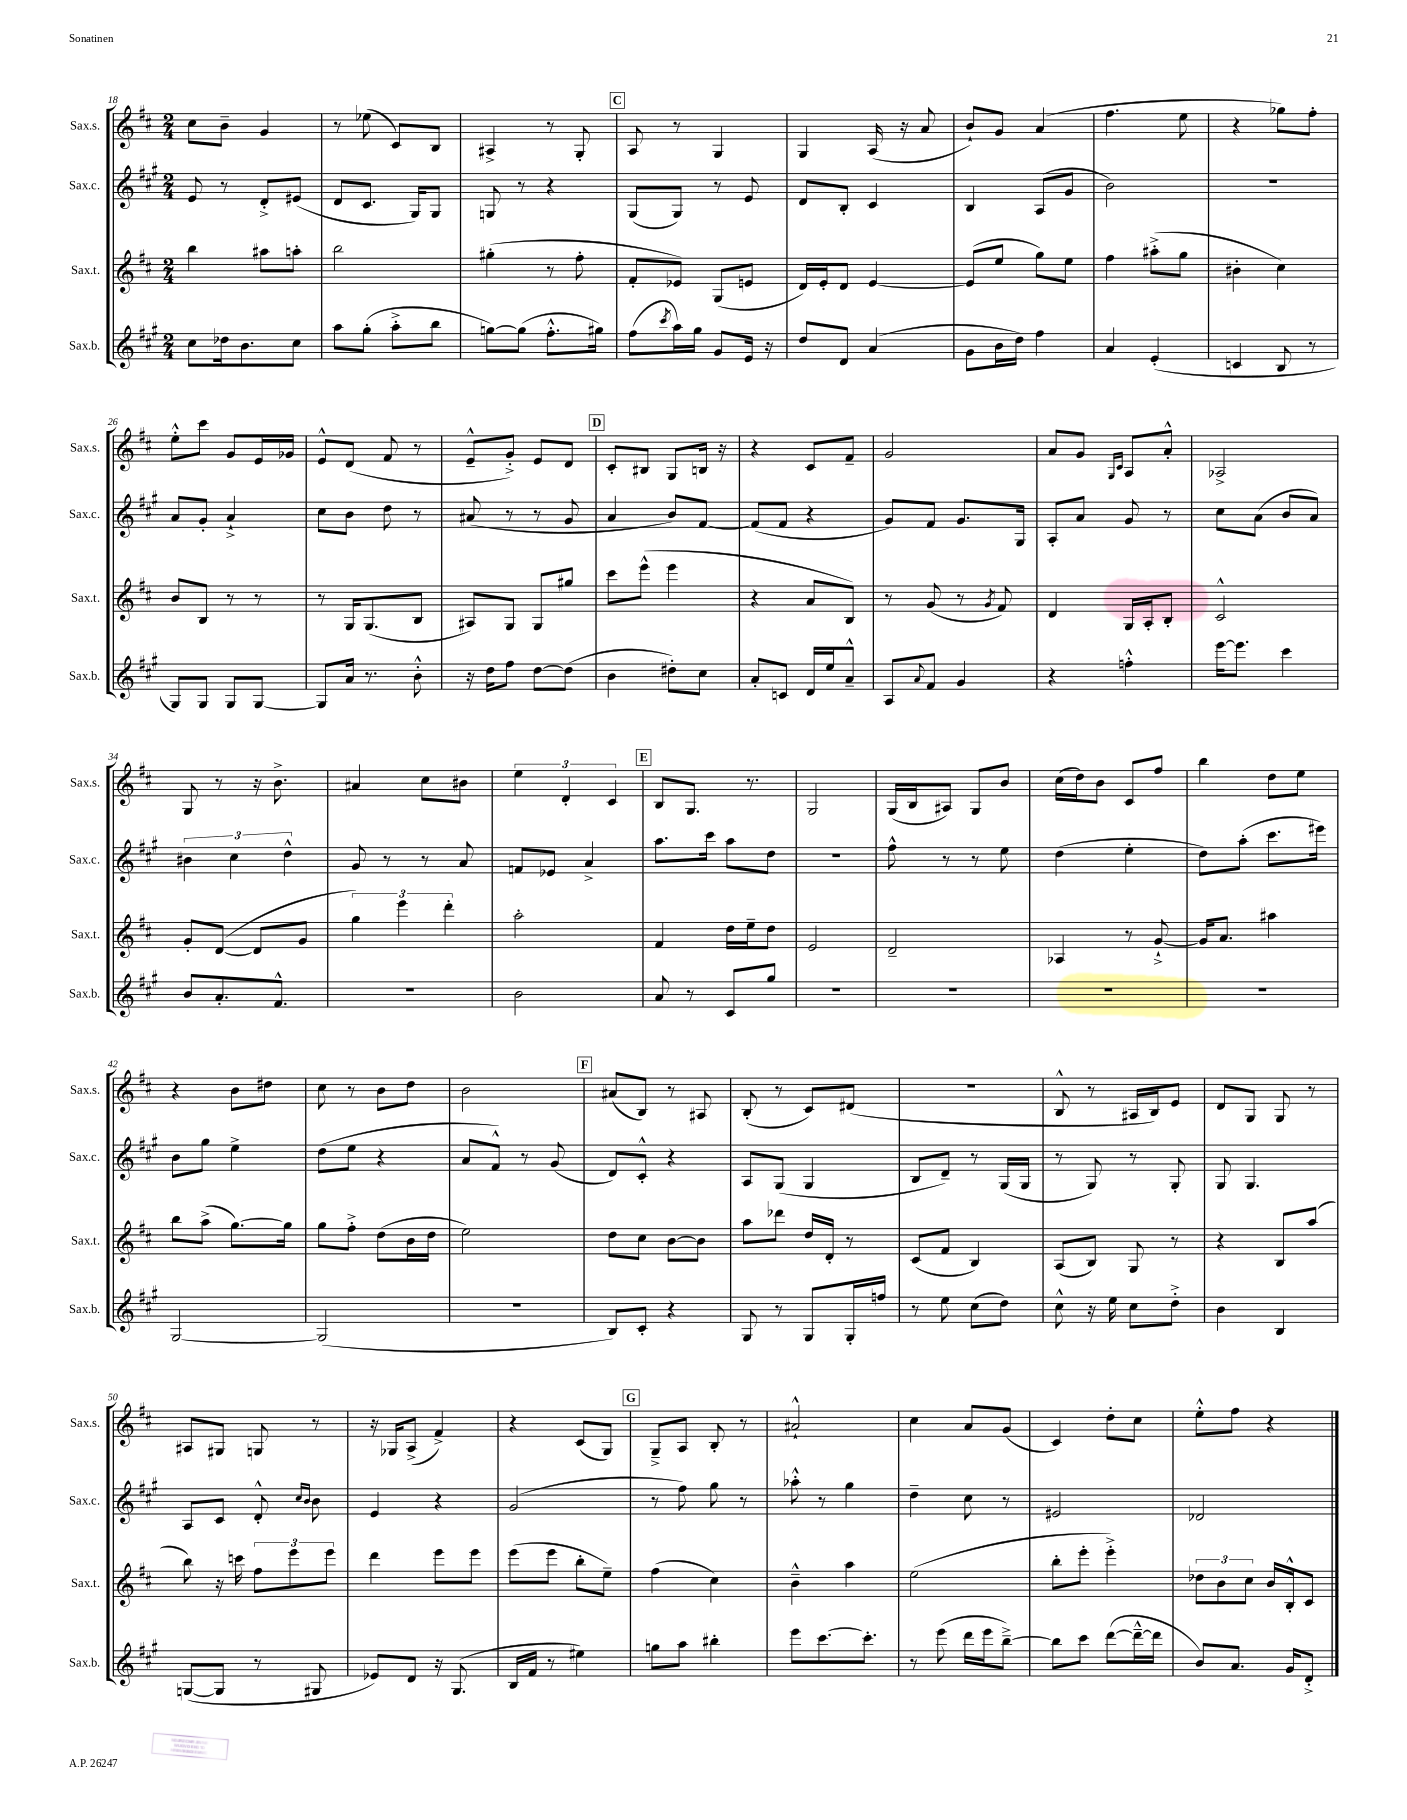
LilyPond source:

<<
\new StaffGroup <<
\new Staff = "s0" \with { instrumentName = "Sax.s." shortInstrumentName = "Sax.s." } {
    \clef treble \key d \major \numericTimeSignature \time 2/4
    cis''8 b'8-- g'4 |
    r8 ees''8( cis'8) b8 |
    ais4-> r8 g8-. |
    \mark \markup { \box "C" } a8 r8 g4 |
    g4 a16( r16 a'8 |
    b'8-!) g'8 a'4( |
    fis''4. e''8 |
    r4 ges''8) fis''8-. |
    e''8-.-^ cis'''8 g'8 e'16 ges'16 |
    e'8-^ d'8( fis'8 r8 |
    e'8---^ g'8-.->) e'8 d'8 |
    \mark \markup { \box "D" } cis'8-. bis8 g8 b16 r16 |
    r4 cis'8 fis'8-- |
    g'2 |
    a'8 g'8 \grace { g16 cis'16 } a8 a'8-.-^ |
    aes2-> |
    g8 r8 r16 b'8.-> |
    ais'4 cis''8 bis'8 |
    \tuplet 3/2 { e''4 d'4-. cis'4 } |
    \mark \markup { \box "E" } b8 g8. r8. |
    g2 |
    g16( b16 ais8) g8 b'8 |
    cis''16( d''16) b'8 cis'8 fis''8 |
    b''4 d''8 e''8 |
    r4 b'8 dis''8 |
    cis''8 r8 b'8 d''8 |
    b'2 |
    \mark \markup { \box "F" } ais'8( b8) r8 ais8 |
    b8-.( r8 cis'8) dis'8( |
    R2 |
    b8-^ r8 ais16 b16) e'8 |
    d'8 g8 g8 r8 |
    ais8 gis8 g8 r8 |
    r16 ges16 a8->( fis'4->) |
    r4 cis'8( g8) |
    \mark \markup { \box "G" } g8---> a8 b8-. r8 |
    ais'2-!-^ |
    cis''4 a'8 g'8( |
    cis'4) d''8-. cis''8 |
    e''8-.-^ fis''8 r4 \bar "|." |
}
\new Staff = "s1" \with { instrumentName = "Sax.c." shortInstrumentName = "Sax.c." } {
    \clef treble \key a \major \numericTimeSignature \time 2/4
    e'8 r8 d'8-.-> eis'8( |
    d'8 cis'8. gis16) gis8 |
    g8 r8 r4 |
    \mark \markup { \box "C" } gis8( gis8) r8 e'8 |
    d'8 b8-. cis'4 |
    b4 a8( gis'8 |
    b'2) |
    r2 |
    a'8 gis'8-. a'4-!-> |
    cis''8 b'8 d''8 r8 |
    ais'8( r8 r8 gis'8 |
    \mark \markup { \box "D" } a'4 b'8) fis'8~ |
    fis'8( fis'8 r4 |
    gis'8) fis'8 gis'8. gis16 |
    a8-. a'8 gis'8 r8 |
    cis''8 a'8( b'8 a'8) |
    \tuplet 3/2 { bis'4 cis''4 d''4-^ } |
    gis'8 r8 r8 a'8 |
    f'8 ees'8 a'4-> |
    \mark \markup { \box "E" } a''8. cis'''16 a''8 d''8 |
    r2 |
    fis''8-^ r8 r8 e''8 |
    d''4( e''4-. |
    d''8) a''8-.( cis'''8. eis'''16) |
    b'8 gis''8 e''4-> |
    d''8( e''8 r4 |
    a'8 fis'8-^) r8 gis'8( |
    \mark \markup { \box "F" } d'8) cis'8-.-^ r4 |
    a8 gis8( gis4 |
    b8 d'8--) r8 gis16( gis16 |
    r8 gis8) r8 gis8-. |
    gis8 gis4. |
    a8 cis'8 d'8-.-^ \grace { cis''16 b'16 } b'8 |
    e'4 r4 |
    gis'2( |
    \mark \markup { \box "G" } r8 fis''8) gis''8 r8 |
    aes''8-.-^ r8 gis''4 |
    d''4-- cis''8 r8 |
    eis'2 |
    des'2 \bar "|." |
}
\new Staff = "s2" \with { instrumentName = "Sax.t." shortInstrumentName = "Sax.t." } {
    \clef treble \key d \major \numericTimeSignature \time 2/4
    b''4 ais''8 a''8-. |
    b''2 |
    gis''4-.( r8 fis''8-. |
    \mark \markup { \box "C" } fis'8-. ees'8) g8( e'8 |
    d'16) e'16-. d'8 e'4~ |
    e'8( e''8 g''8) e''8 |
    fis''4 ais''8-.->( g''8 |
    bis'4-. cis''4) |
    b'8 b8 r8 r8 |
    r8 g16 g8.( b8 |
    ais8) g8 g8 gis''8 |
    \mark \markup { \box "D" } cis'''8 e'''8-^( e'''4 |
    r4 a'8 b8) |
    r8 g'8( r8 \acciaccatura { g'8 } fis'8) |
    d'4 g16 a16-. b8-. |
    cis'2-^ |
    g'8-. d'8~( d'8 g'8 |
    \tuplet 3/2 { g''4) e'''4 d'''4-. } |
    a''2-. |
    \mark \markup { \box "E" } fis'4 d''16 e''16-- d''8 |
    e'2 |
    d'2-- |
    aes4 r8 g'8~-!-> |
    g'16 a'8. ais''4 |
    b''8 a''8->( g''8.~) g''16 |
    g''8 fis''8-.-> d''8( b'16 d''16 |
    e''2) |
    \mark \markup { \box "F" } d''8 cis''8 b'8~ b'8 |
    a''8 des'''8 d''16 d'16-. r8 |
    cis'8( fis'8 b4) |
    a8( b8) g8 r8 |
    r4 b8 a''8( |
    b''8) r16 c'''16 \tuplet 3/2 { fis''8 e'''8 e'''8 } |
    d'''4 e'''8 e'''8 |
    e'''8( e'''8 b''8-. e''8--) |
    \mark \markup { \box "G" } fis''4( cis''4) |
    b'4---^ a''4 |
    e''2( |
    b''8-. e'''8-. e'''4-.->) |
    \tuplet 3/2 { des''8 b'8 cis''8 } b'16 b16-.-^ cis'8 \bar "|." |
}
\new Staff = "s3" \with { instrumentName = "Sax.b." shortInstrumentName = "Sax.b." } {
    \clef treble \key a \major \numericTimeSignature \time 2/4
    cis''8 des''16 b'8. cis''8 |
    a''8 gis''8-.( a''8-.-> b''8 |
    g''8~) g''8( fis''8.-.-^ gis''16) |
    \mark \markup { \box "C" } fis''8( \acciaccatura { cis'''8 } a''16) gis''16 gis'8 e'16 r16 |
    d''8 d'8 a'4( |
    gis'8 b'16 d''16) fis''4 |
    a'4 e'4-.( |
    c'4 b8 r8 |
    gis8) gis8 gis8 gis8~ |
    gis8 a'16 r8. b'8-.-^ |
    r16 d''16 fis''8 d''8~ d''8( |
    \mark \markup { \box "D" } b'4 dis''8-.) cis''8 |
    a'8-. c'8 d'16 e''16 a'8---^ |
    a8 \appoggiatura { a'8 } fis'8 gis'4 |
    r4 f''4-.-^ |
    e'''16~ e'''8. cis'''4 |
    b'8 a'8.-. fis'8.-^ |
    R2 |
    b'2 |
    \mark \markup { \box "E" } a'8 r8 cis'8 gis''8 |
    R2 |
    R2 |
    R2 |
    R2 |
    gis2~ |
    gis2( |
    R2 |
    \mark \markup { \box "F" } b8) cis'8-. r4 |
    gis8 r8 gis8 gis16-. f''16 |
    r8 e''8 cis''8( d''8) |
    cis''8-^ r16 e''16 cis''8 d''8-.-> |
    b'4 b4 |
    g8~( g8 r8 gis8 |
    ees'8) d'8 r16 gis8.( |
    b16 fis'16 r8 eis''4) |
    \mark \markup { \box "G" } g''8 a''8 bis''4-. |
    e'''8 cis'''8.~ cis'''8.-. |
    r8 e'''8( d'''16 e'''16 b''8~--->) |
    b''8 cis'''8 d'''8~( d'''16~---^ d'''16 |
    b'8) a'8. gis'16 d'8-.-> \bar "|." |
}
>>
>>
\layout { \context { \Score currentBarNumber = #18 } }
